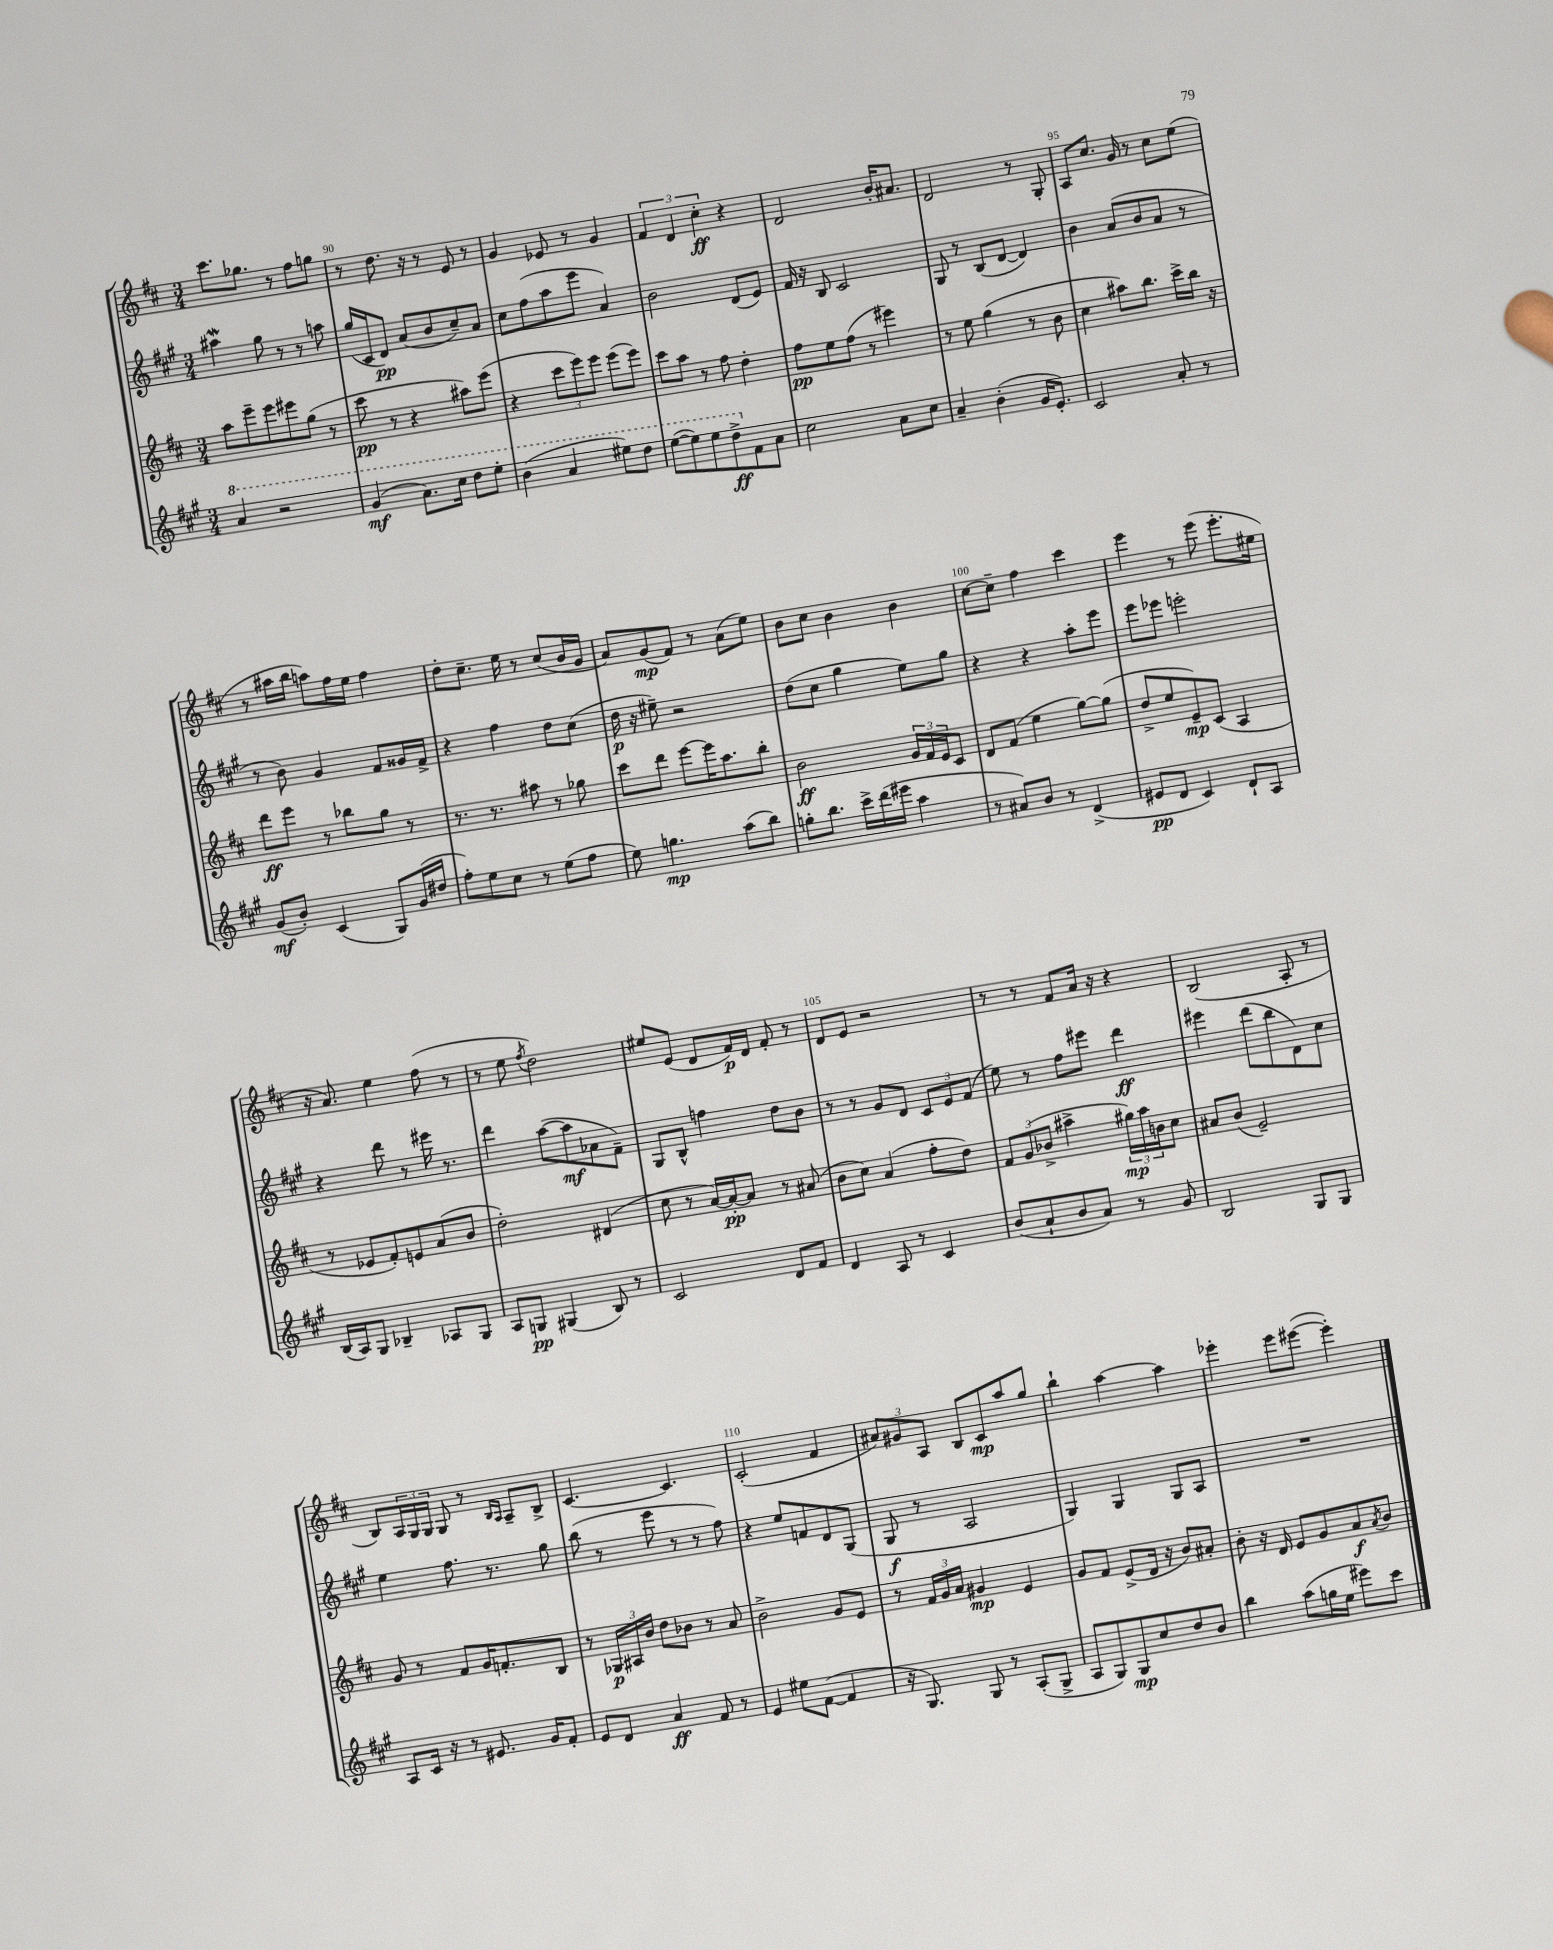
<<
\new StaffGroup <<
\new Staff = "s0" {
    \clef treble \key d \major \numericTimeSignature \time 3/4
    cis'''8. ges''8. r8 fis''8 g''8 |
    r8 d''8. r16 r8 e'8 r8 |
    g'4 ees'8 r8 g'4 |
    \tuplet 3/2 { fis'4 d'4 cis''4-.\ff } r4 |
    d'2 b'16-. ais'8. |
    d'2 r8 g8-. |
    a8 cis''8. g'16 r8 cis''8 e''8( |
    r8 ais''16 b''16 a''8) fis''16 e''16 fis''4 |
    d''8-. cis''8.-- e''16 r8 cis''8( b'16 g'16 |
    a'8) g'8\mp( fis'8) r8 a'8( e''8) |
    b'8 cis''8 b'4 b'4 |
    cis''8~ cis''8-- fis''4 cis'''4 |
    e'''4 r8 e'''8( e'''8.-. eis''16 |
    r16 a'8.) e''4 fis''8( r8 |
    r8 e''8 \acciaccatura { fis''8 } d''2) |
    eis''8 e'8( d'8 fis'16\p) d'16 fis'8-. r8 |
    d'8 e'8 r2 |
    r8 r8 fis'8 a'16 r16 r4 |
    b2( a8-. r8 |
    b8) \tuplet 3/2 { a16 g16 g16 } g8 r8 \grace { b16 a16 } a8-- b8-> |
    cis'4.~ cis'4. |
    cis'2-.( fis'4 |
    \tuplet 3/2 { ais'8) gis'8 a8 } b8 cis'8\mp a''8 g''8 |
    b''4-! a''4~ a''4 |
    ees'''4-. ees'''8 eis'''8~( eis'''4-.) \bar "|." |
}
\new Staff = "s1" {
    \clef treble \key a \major \numericTimeSignature \time 3/4
    ais''4\mordent gis''8 r8 r8 a''8 |
    gis''16( cis'16 d'8\pp) a'8( b'8 cis''8--) a'8 |
    cis''8 fis''8( a''8 e'''8 a'4) |
    b'2 d'8( e'8) |
    fis'16 r16 b8 cis'2 |
    gis8 r8 b8( d'8~ d'4) |
    b'4 a'8( b'8 a'8 r8 |
    r8 b'8) gis'4 fis'8 gisis'16 fis'16-> |
    r4 fis''4 d''8 cis''8( |
    d''16\p r16 eis''8--) r2 |
    d''8( cis''8 gis''4 e''8) gis''8 |
    r4 r4 a''8-. e'''8 |
    e'''8 ees'''8 e'''2-. |
    r4 d'''8 r8 eis'''16 r8. |
    d'''4 a''8~( a''8\mf aes'8 fis'8--) |
    gis8 b8-^ f''4 d''8 b'8 |
    r8 r8 gis'8 d'8 \tuplet 3/2 { cis'8 e'8 fis'8( } |
    e''8) r8 fis''8 eis'''8 d'''4\ff |
    eis'''4 d'''8( b''8 d'8) cis''8 |
    e''4 fis''8. r8. gis''8 |
    b''8( r8 e'''8 r8 r8 fis''8) |
    r4 e''8 f'8 d'8 gis8( |
    gis8\f r8 a2 |
    gis4) gis4 gis8 a8 |
    R2. \bar "|." |
}
\new Staff = "s2" {
    \clef treble \key d \major \numericTimeSignature \time 3/4
    a''8 e'''8-- e'''8 eis'''8 g''8( r8 |
    cis'''8\pp r8 r4 ais''8) e'''8( |
    r4 \tuplet 3/2 { cis'''8 e'''8) e'''8 } e'''8( e'''8) |
    cis'''8 a''8 r8 fis''8 d''4-. |
    fis''8\pp e''8 fis''8( r8 eis'''4) |
    r8 e''8 g''4( r8 b'8 |
    cis''4 ais''8) b''8. cis'''16-> b''16 r16 |
    d'''8\ff e'''8 r8 bes''8 g''8 r8 |
    r8. r8. ais''8 r8 ges''8 |
    cis'''8 d'''8 e'''8~ e'''16 a''8. b''8-. |
    b'2\ff \tuplet 3/2 { g'16 fis'16 e'16 } cis'8 |
    d'8 fis'8( e''4 g''8~) g''8( |
    d''8-> e''8 e'8--\mp) cis'8( a4 |
    r8 ees'8 fis'8-.) e'8 a'8( b'8 |
    d''2-.) dis'4( |
    cis''8 r8 a'16~) a'16~-.\pp a'8 r8 ais'8( |
    b'8 cis''8) a'4( fis''8-. d''8) |
    \tuplet 3/2 { fis'8 g'8( bes'8-> } ais''4-> \tuplet 3/2 { gis''16\mp) ais''16 b'16 } cis''8 |
    ais'8 b'8( e'2--) |
    g'8 r8 fis'8 g'16 f'8.-. b8 |
    r8 \tuplet 3/2 { ges16\p ais16 b'16 } d''8 bes'8 r8 a'8 |
    b'2-> g'8 e'8 |
    r8 \tuplet 3/2 { fis'16 g'16 a'16 } gis'4\mp e'4 |
    g'8 fis'8 e'8->( d'16 r16 b'8) ais'8-. |
    b'8-. r16 d'16 e'8 g'8 a'8\f \acciaccatura { a'8 } b'8 \bar "|." |
}
\new Staff = "s3" {
    \clef treble \key a \major \numericTimeSignature \time 3/4
    \ottava #1 a''4 r2 |
    gis''4\mf( a''8.) cis'''16 d'''8 e'''8-. |
    b''4( a''4 eis'''8) d'''8 |
    e'''8~( e'''8) e'''8 d'''8->\ff \ottava #0 fis'8 a'8 |
    cis''2 a'8 cis''8 |
    a'4-- b'4-.( gis'16 e'8.-.) |
    cis'2 a'8-. r8 |
    gis'8\mf( b'8-.) cis'4( gis8) gis'16( dis''16 |
    fis''8-.) e''8 cis''8 r8 e''8( fis''8 |
    e''8) g''4.\mp a''8( b''8) |
    g''8-. b''8. cis'''16-> d'''16( eis'''16 a''4 |
    r8 ais'8) b'8 r8 d'4->( |
    eis'8\pp d'8 cis'4) d'8-! a8 |
    b16( a16) gis8 bes4-- aes8 gis8 |
    a8 g8\pp gis4( b8) r8 |
    cis'2 d'8 fis'8 |
    d'4 a8 r8 cis'4 |
    b'8( a'8-! b'8 a'8) r8 gis'8 |
    b2 gis8 gis8 |
    a8 cis'16 r16 r8 eis'8. gis'16 fis'8-. |
    e'8 d'8 a'4\ff fis'8 r8 |
    e'4 eis''8 fis'8~( fis'4 |
    r16 gis8.) gis8 r8 a8-.( gis8-> |
    a8 gis8) gis8\mp cis''8 d''8 b'8 |
    b''4 a''8( g''16 e''16 eis'''8) cis'''8 \bar "|." |
}
>>
>>
\layout { \context { \Score currentBarNumber = #89 \override BarNumber.break-visibility = ##(#f #t #t) barNumberVisibility = #(every-nth-bar-number-visible 5) } }
